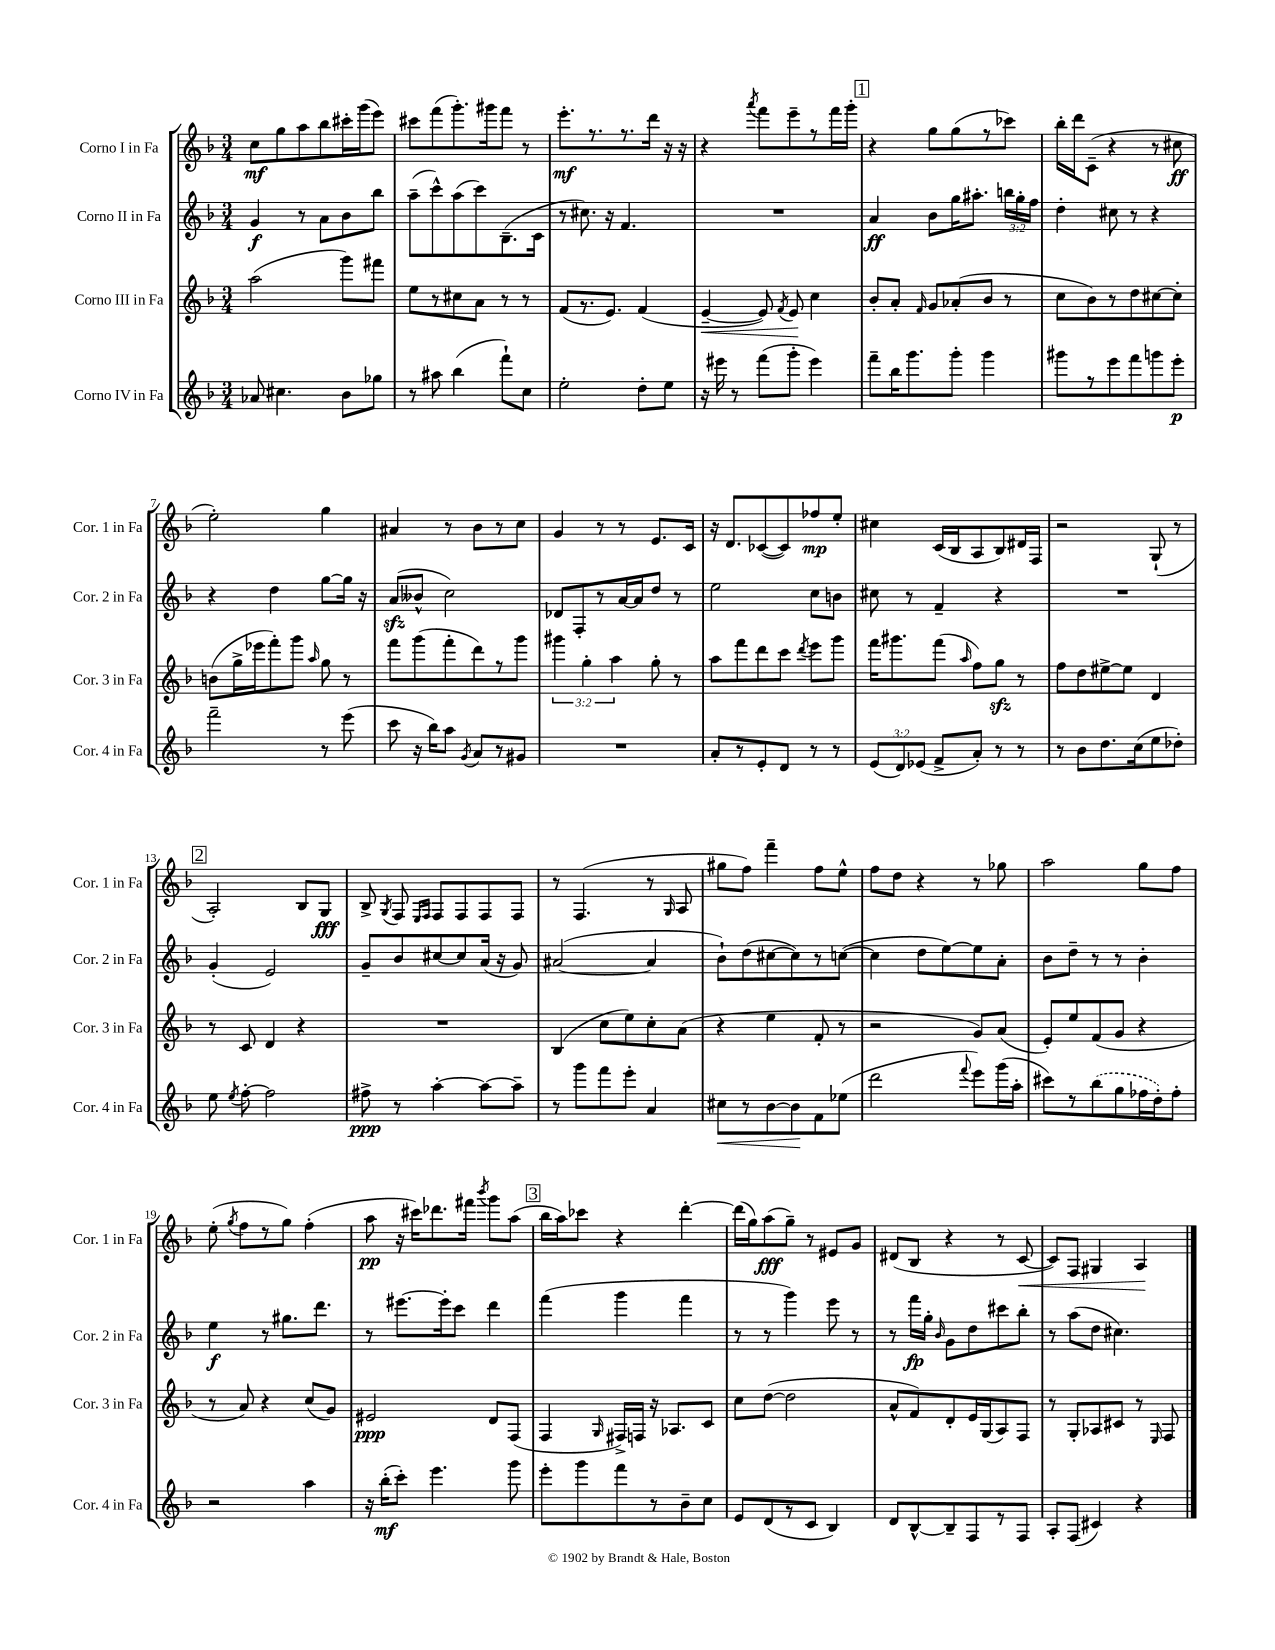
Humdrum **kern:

**kern	**dynam	**kern	**dynam	**kern	**dynam	**kern	**dynam
*part4	*part4	*part3	*part3	*part2	*part2	*part1	*part1
*staff4	*staff4	*staff3	*staff3	*staff2	*staff2	*staff1	*staff1
*I"Corno IV in Fa	*	*I"Corno III in Fa	*	*I"Corno II in Fa	*	*I"Corno I in Fa	*
*I'Cor. 4 in Fa	*	*I'Cor. 3 in Fa	*	*I'Cor. 2 in Fa	*	*I'Cor. 1 in Fa	*
*clefG2	*	*clefG2	*	*clefG2	*	*clefG2	*
*k[b-]	*	*k[b-]	*	*k[b-]	*	*k[b-]	*
*M3/4	*	*M3/4	*	*M3/4	*	*M3/4	*
=1	=1	=1	=1	=1	=1	=1	=1
8a-X/	.	(2aa\	.	4g/	f	8cc\L	mf
4.cc#X\	.	.	.	.	.	8gg\	.
.	.	.	.	8r	.	8aa\	.
.	.	.	.	8a\L	.	8bb-\	.
8b-\L	.	8ggg\L)	.	8b-\	.	16ccc#X'\L	.
.	.	.	.	.	.	(16ggg\J	.
8gg-X\J	.	8fff#X\J	.	8bb-\J	.	8eee\J)	.
=2	=2	=2	=2	=2	=2	=2	=2
8r	.	8ee\L	.	(8aa~\L	.	8ccc#X\L	.
8aa#X\	.	8r	.	8ccc^^\)	.	(8fff\	.
(4bb-\	.	8cc#X\	.	(8aa\	.	8.ggg'\)	.
.	.	8a\J	.	8ccc\)	.	.	.
.	.	.	.	.	.	16ggg#X\k	.
8fff`\L)	.	8r	.	(8.B-~\	.	8fff\J	.
8cc\J	.	8r	.	.	.	8r	.
.	.	.	.	16c\Jk	.	.	.
=3	=3	=3	=3	=3	=3	=3	=3
2ee'\	.	(8f/L	.	8r	.	8.eee'\L	mf
.	.	8.r	.	8.cc#X\)	.	.	.
.	.	.	.	.	.	8.r	.
.	.	8.e/J)	.	16r	.	.	.
.	.	.	.	4.f/	.	8.r	.
8dd'\L	.	(4f/	.	.	.	.	.
.	.	.	.	.	.	16ddd\Jk	.
8ee\J	.	.	.	.	.	16r	.
.	.	.	.	.	.	16r	.
=4	=4	=4	=4	=4	=4	=4	=4
!	!	!	!LO:HP:b	!	!	!	!
16r	.	[4e~/	<	2.r	.	4r	.
16eee#X\	.	.	.	.	.	.	.
8r	.	.	.	.	.	.	.
.	.	.	.	.	.	8qaaa/	.
(8fff\L	.	8e/])	.	.	.	8fff\L	.
.	.	8qf/	.	.	.	.	.
8ggg'\J	.	8e/	.	.	.	8eee~\	.
4eee#\)	.	4cc\	[	.	.	8r	.
.	.	.	.	.	.	16fff\L	.
.	.	.	.	.	.	16ggg'\JJ	.
!!LO:REH:place=s1:t=1
=5	=5	=5	=5	=5	=5	=5	=5
8fff~\L	.	8b-'/L	.	4a/	ff	4r	.
16bb-\K	.	8a'/J	.	.	.	.	.
8.ggg\	.	.	.	.	.	.	.
.	.	16qqf/	.	.	.	.	.
.	.	8g/L	.	8b-\L	.	8gg\L	.
8ggg'\J	.	(8a-X'/	.	16gg\K	.	(8gg\	.
.	.	.	.	8.aa#X'\J	.	.	.
4ggg\	.	8b-/J	.	.	.	8r	.
.	.	8r	.	24bbn\LL	.	8ccc-X\J)	.
.	.	.	.	24gg'\	.	.	.
.	.	.	.	24ff\JJ	.	.	.
=6	=6	=6	=6	=6	=6	=6	=6
8ggg#X\L	.	8cc\L	.	4dd'\	.	16bb-'\LL	.
.	.	.	.	.	.	16ddd\J	.
8r	.	8b-\)	.	.	.	(8c~\J	.
8eee\	.	8r	.	8cc#X\	.	4r	.
8fff\	.	8dd\	.	8r	.	.	.
8gggn\	.	[8cc#X\	.	4r	.	8r	.
8eee'\J	p	8cc#'\J]	.	.	.	8cc#X\	ff
!!LO:LB:g=z
=7	=7	=7	=7	=7	=7	=7	=7
2fff~\	.	(8bn\L	.	4r	.	2ee'\)	.
.	.	16gg^\L	.	.	.	.	.
.	.	16eee-X\J	.	.	.	.	.
.	.	8fff'\)	.	4dd\	.	.	.
.	.	8ggg\J	.	.	.	.	.
.	.	16qqaa/	.	.	.	.	.
8r	.	8gg\	.	[8gg\L	.	4gg\	.
(8eee\	.	8r	.	16gg\Jk]	.	.	.
.	.	.	.	16r	.	.	.
=8	=8	=8	=8	=8	=8	=8	=8
8ccc\	.	8fff\L	.	(8azz/L	.	4a#X/	.
16r	.	(8ggg\	.	8b--X^^/J	.	.	.
16bb-\KL)	.	.	.	.	.	.	.
8aa\J	.	8fff'\	.	2cc\)	.	8r	.
8qg/	.	.	.	.	.	.	.
8a/L	.	8ddd\)	.	.	.	8b-\L	.
8r	.	8r	.	.	.	8r	.
8g#X/J	.	8ggg\J	.	.	.	8cc\J	.
=9	=9	=9	=9	=9	=9	=9	=9
2.r	.	6ggg#X\	.	8d-X/L	.	4g/	.
.	.	.	.	8F'/	.	.	.
.	.	6gg'\	.	.	.	.	.
.	.	.	.	8r	.	8r	.
.	.	6aa\	.	.	.	.	.
.	.	.	.	[16a/L	.	8r	.
.	.	.	.	16a/J]	.	.	.
.	.	8gg'\	.	8dd/J	.	8.e/L	.
.	.	8r	.	8r	.	.	.
.	.	.	.	.	.	16c/Jk	.
=10	=10	=10	=10	=10	=10	=10	=10
8a'/L	.	8aa\L	.	2ee\	.	16r	.
.	.	.	.	.	.	8.d/L	.
8r	.	8fff\	.	.	.	.	.
8e'/	.	8ddd\	.	.	.	([8c-X/	.
8d/J	.	8ccc\J	.	.	.	8c-/])	.
.	.	8qddd/	.	.	.	.	.
8r	.	8eee\L	.	8cc\L	.	8ff-X/	mp
8r	.	8ggg\J	.	8bn\J	.	8ee'/J	.
=11	=11	=11	=11	=11	=11	=11	=11
(12e/L	.	16fff\KL	.	8cc#X\	.	4cc#X\	.
.	.	8.ggg#X\	.	.	.	.	.
12d/)	.	.	.	.	.	.	.
.	.	.	.	8r	.	.	.
(12e-X/J	.	.	.	.	.	.	.
8f^/L	.	(8fff\J	.	4f~/	.	(16c/LL	.
.	.	.	.	.	.	16B-/J	.
.	.	16qqaa/	.	.	.	.	.
8a'/J)	.	8ff\L)	.	.	.	8A/	.
8r	.	8ggzz\J	.	4r	.	8B-/)	.
8r	.	8r	.	.	.	16d#X/L	.
.	.	.	.	.	.	16F/JJ	.
=12	=12	=12	=12	=12	=12	=12	=12
8r	.	8ff\L	.	2.r	.	2r	.
8b-\L	.	8dd\	.	.	.	.	.
8.dd\	.	[8ee#X^\	.	.	.	.	.
.	.	8ee#\J]	.	.	.	.	.
(16cc\k	.	.	.	.	.	.	.
8ee\	.	4d/	.	.	.	(8G`/	.
8dd-X'\J)	.	.	.	.	.	8r	.
!!LO:LB:g=z
!!LO:REH:place=s1:t=2
=13	=13	=13	=13	=13	=13	=13	=13
8ee\	.	8r	.	(4g'/	.	2A'/)	.
8qee/	.	.	.	.	.	.	.
[8ff'\	.	8c/	.	.	.	.	.
2ff\]	.	4d/	.	2e/)	.	.	.
.	.	4r	.	.	.	8B-/L	.
.	.	.	.	.	.	8G/J	fff
=14	=14	=14	=14	=14	=14	=14	=14
8ff#X^\	ppp	2.r	.	8g~/L	.	8B-^/	.
.	.	.	.	.	.	8qG/	.
8r	.	.	.	8b-/	.	8F/	.
.	.	.	.	.	.	16qqE/LL	.
.	.	.	.	.	.	16qqF/JJ	.
[4aa'\	.	.	.	[8cc#X/	.	8F/L	.
.	.	.	.	8cc#/]	.	8F/	.
8aa\L_	.	.	.	(16a/Jk	.	8F/	.
.	.	.	.	16r	.	.	.
8aa~\J]	.	.	.	8g/)	.	8F/J	.
=15	=15	=15	=15	=15	=15	=15	=15
8r	.	(4B-/	.	([2a#X/	.	8r	.
8ggg\L	.	.	.	.	.	(4.F/	.
8fff\	.	8cc\L	.	.	.	.	.
8eee'\J	.	8ee\)	.	.	.	.	.
4a/	.	8cc'\	.	4a#/]	.	8r	.
.	.	.	.	.	.	16qqG/	.
.	.	(8a\J	.	.	.	8A/	.
=16	=16	=16	=16	=16	=16	=16	=16
!	!LO:HP:b	!	!	!	!	!	!
8cc#X\L	<	4r	.	8b-`\L)	.	8gg#X\L	.
8r	.	.	.	(8dd\	.	8ff\J)	.
[8b-\	.	4ee\	.	[8cc#X\	.	4fff~\	.
8b-\]	.	.	.	8cc#\])	.	.	.
8f\	[	8f'/	.	8r	.	8ff\L	.
(8ee-X\J	.	8r	.	([8ccn\J	.	8ee^^\J	.
=17	=17	=17	=17	=17	=17	=17	=17
2ddd\	.	2r	.	4cc\]	.	8ff\L	.
.	.	.	.	.	.	8dd\J	.
.	.	.	.	8dd\L	.	4r	.
.	.	.	.	[8ee\)	.	.	.
8qqfff/	.	.	.	.	.	.	.
8eee\L)	.	8g/L)	.	8ee\]	.	8r	.
(16ggg\L	.	(8a/J	.	8a'\J	.	8gg-X\	.
16aa'\JJ	.	.	.	.	.	.	.
=18	=18	=18	=18	=18	=18	=18	=18
8ccc#X\L)	.	8e'/L)	.	8b-\L	.	2aa\	.
8r	.	8ee/	.	8dd~\J	.	.	.
(8bb-\	.	(8f/	.	8r	.	.	.
8gg\	.	8g/J	.	8r	.	.	.
16ff-X\L	.	4r	.	4b-'\	.	8gg\L	.
16dd'\J)	.	.	.	.	.	.	.
8ff-'\J	.	.	.	.	.	8ff\J	.
!!LO:LB:g=z
=19	=19	=19	=19	=19	=19	=19	=19
2r	.	8r	.	4ee\	f	(8ee'\	.
.	.	.	.	.	.	8qgg/	.
.	.	8a/)	.	.	.	8ff\L	.
.	.	4r	.	8r	.	8r	.
.	.	.	.	8.gg#X\L	.	8gg\J)	.
4aa\	.	(8cc/L	.	.	.	(4ff'\	.
.	.	.	.	8.ddd\J	.	.	.
.	.	8g/J)	.	.	.	.	.
=20	=20	=20	=20	=20	=20	=20	=20
16r	.	2e#X/	ppp	8r	.	8aa\	pp
(16bb-'\KL	mf	.	.	.	.	.	.
8ccc'\J)	.	.	.	[8.eee#X\L	.	16r	.
.	.	.	.	.	.	16ccc#X\KL)	.
4.eee\	.	.	.	.	.	8.ddd-X\	.
.	.	.	.	16eee#'\k]	.	.	.
.	.	.	.	8ccc\J	.	.	.
.	.	.	.	.	.	16fff#X\Jk	.
.	.	.	.	.	.	8qbbb-/	.
.	.	8d/L	.	4ddd\	.	8ggg\L	.
8ggg\	.	(8F/J	.	.	.	(8aa\J	.
!!LO:REH:place=s1:t=3
=21	=21	=21	=21	=21	=21	=21	=21
8eee'\L	.	4F/	.	(4fff\	.	16bb-\LL	.
.	.	.	.	.	.	16aa\J)	.
8ggg\	.	.	.	.	.	8ccc-X\J	.
.	.	16qqG/	.	.	.	.	.
8fff\	.	16F#X^/LL)	.	4ggg\	.	4r	.
.	.	16Fn/JJ	.	.	.	.	.
8r	.	16r	.	.	.	.	.
.	.	8.A-X/L	.	.	.	.	.
8b-~\	.	.	.	4fff\	.	[4ddd'\	.
8cc\J	.	8c/J	.	.	.	.	.
=22	=22	=22	=22	=22	=22	=22	=22
8e/L	.	8cc\L	.	8r	.	(16ddd\LL]	.
.	.	.	.	.	.	16gg\J)	.
(8d/	.	([8dd\J	.	8r	.	(8aa\	fff
8r	.	2dd\]	.	4ggg\)	.	8gg~\J)	.
8c/J	.	.	.	.	.	8r	.
4B-/)	.	.	.	8eee\	.	8e#X/L	.
.	.	.	.	8r	.	8g/J	.
=23	=23	=23	=23	=23	=23	=23	=23
8d/L	.	8a^^/L	.	8r	.	(8d#X/L	.
[8B-^^/	.	8f/)	.	16fff\LL	fp	8B-/J	.
.	.	.	.	16gg'\JJ	.	.	.
.	.	.	.	16qqb-/	.	.	.
8B-~/]	.	8d'/	.	8g\L	.	4r	.
8F/	.	16e/L	.	8dd\	.	.	.
.	.	(16G/J	.	.	.	.	.
8r	.	8A/)	.	8ccc#X\	.	8r	.
!	!	!	!	!	!	!	!LO:HP:b
8F/J	.	8F/J	.	8bb-'\J	.	[8c/	<
=24	=24	=24	=24	=24	=24	=24	=24
8A'/L	.	8r	.	8r	.	8c/L])	.
(8F/J	.	8G'/L	.	(8aa\L	.	8F/J	.
4c#X/)	.	8A-X/	.	8dd\J	.	4G#X/	.
.	.	8c#X/J	.	4.cc#X\)	.	.	.
4r	.	8r	.	.	.	4A/	.
.	.	16qqE/	.	.	.	.	.
.	.	8F/	.	.	.	.	.
.	.	.	.	.	.	.	[
==	==	==	==	==	==	==	==
*-	*-	*-	*-	*-	*-	*-	*-
